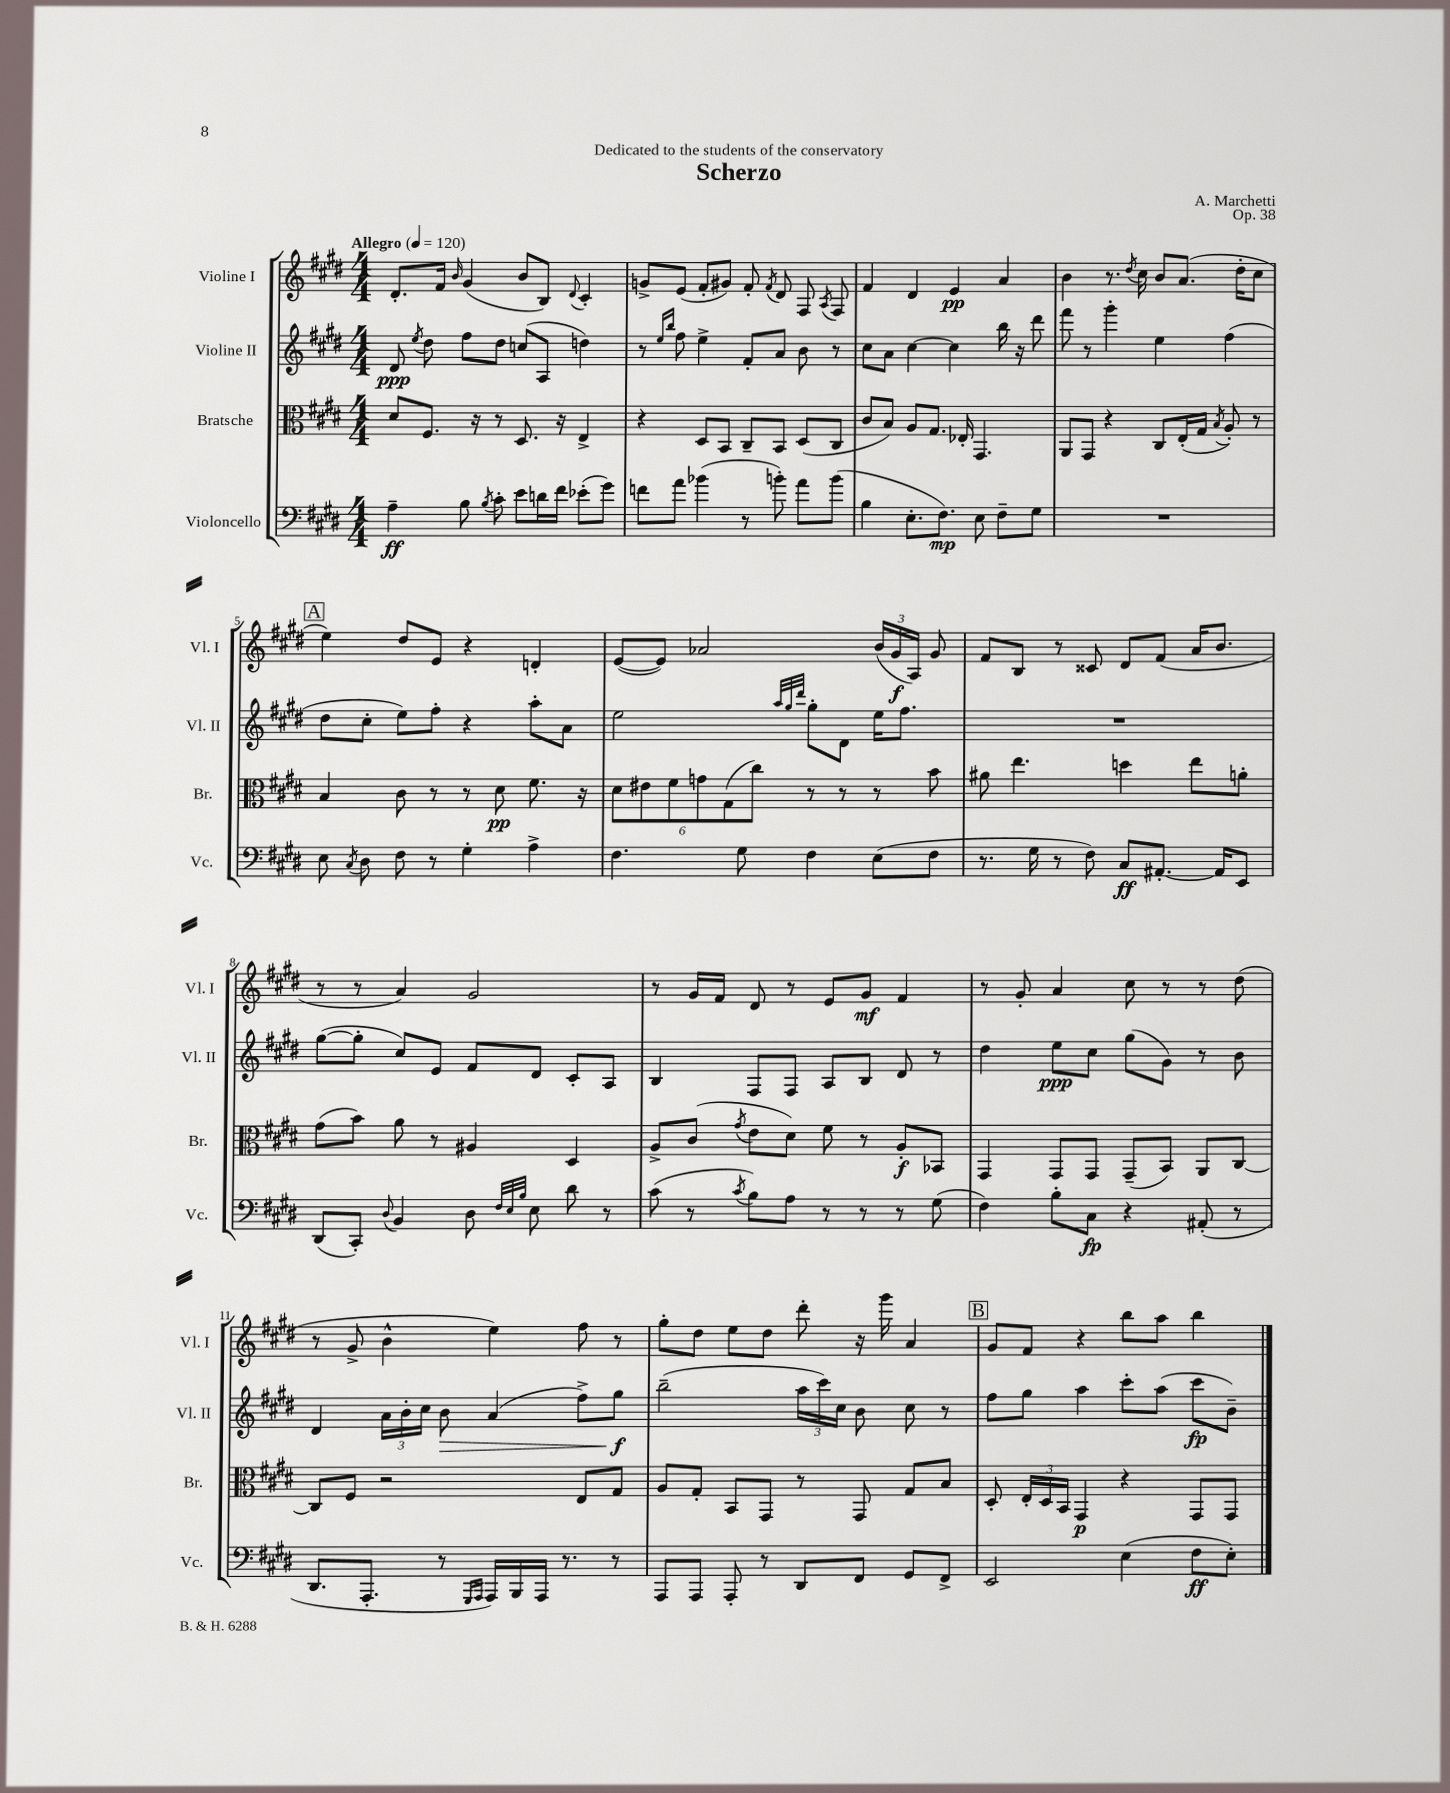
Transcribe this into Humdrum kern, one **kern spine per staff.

**kern	**kern	**kern	**kern
*staff4	*staff3	*staff2	*staff1
*clefF4	*clefC3	*clefG2	*clefG2
*k[f#c#g#d#]	*k[f#c#g#d#]	*k[f#c#g#d#]	*k[f#c#g#d#]
*M4/4	*M4/4	*M4/4	*M4/4
*MM120	*MM120	*MM120	*MM120
4A~	8d#	8d#	8.d#'
.	.	8qee	.
.	8.F#	8dd#	.
.	.	.	16f#
.	.	.	16qqb
8B	.	8ff#	(4g#
.	16r	.	.
8qB	.	.	.
8c#'	8r	8dd#	.
8e	8.D#	(8cc	8b
16d	.	8A	8B)
16f#	16r	.	.
.	.	.	8qqd#
(8e-'	4E^	4dd)	4c#'
8g#)	.	.	.
=	=	=	=
8f	4r	8r	8g^
.	.	16qqee	.
.	.	16qqbb	.
8a	.	8ff#	(8e
(4b-	8D#	4ee^	8f#'
.	8BB	.	8g#)
8r	8C#~	8f#'	8f#'
.	.	.	8qf#
8b')	8BB	8a	8d#
8a	(8D#	8b	8F#
.	.	.	8qA
(8b	8C#	8r	8F#
=	=	=	=
4B	8c#	8cc#	4f#
.	8B)	8a	.
8.E'	8A	[4cc#	4d#
.	8.G#	.	.
8.F#)	.	.	.
.	.	4cc#]	4e
.	16E-'	.	.
8E	4.GG#	.	.
8F#~	.	16bb	4a
.	.	16r	.
8G#	.	8ddd#	.
=	=	=	=
1r	8AA	8fff#	4b
.	8GG#	8r	.
.	4r	4ggg#'	8.r
.	.	.	8qdd#
.	.	.	16cc#
.	8C#	4ee	8b
.	(16E'	.	(8.a
.	16G#	.	.
.	8qB	.	.
.	8A')	(4ff#	.
.	.	.	16dd#'
.	8r	.	8cc#
=	=	=	=
8E	4B	8dd#	4ee)
8qC#	.	.	.
8D#	.	8cc#'	.
8F#	8c#	8ee)	8dd#
8r	8r	8ff#'	8e
4G#'	8r	4r	4r
.	8d#	.	.
4A^	8.f#	8aa'	4d'
.	.	8a	.
.	16r	.	.
=	=	=	=
4.F#	12d#	2ee	([8e
.	12e#	.	.
.	.	.	8e])
.	12f#	.	.
.	12g	.	2a-
.	(12G#	.	.
8G#	.	.	.
.	12cc#)	.	.
.	.	32qqaa	.
.	.	32qqgg#	.
.	.	32qqddd#	.
4F#	8r	8gg#'	.
.	8r	8d#	.
(8E	8r	16ee	(24b
.	.	.	24g#
.	.	8.ff#	.
.	.	.	24A)
8F#	8b	.	8g#
=	=	=	=
8.r	8a#	1r	8f#
.	4.ee	.	8B
16G#	.	.	.
8r	.	.	8r
8F#)	.	.	8c##
8C#	4dd	.	8d#
[8.AA#'	.	.	(8f#
.	8ee	.	16a
16AA#]	.	.	8.b
8EE	8a'	.	.
=	=	=	=
(8DD#	(8g#	([8gg#	8r
8CC#')	8b)	8gg#']	8r
8qqD#	.	.	.
4BB	8a	8cc#)	4a)
.	8r	8e	.
8D#	4A#	8f#	2g#
32qqF#	.	.	.
32qqE	.	.	.
32qqB	.	.	.
8E	.	8d#	.
8d#	4D#	8c#'	.
8r	.	8A	.
=	=	=	=
(8c#	8A^	4B	8r
8r	(8c#	.	16g#
.	.	.	16f#
8qc#	8qg#	.	.
8B)	8e	8F#	8d#
8A	8d#)	8F#	8r
8r	8f#	8A	8e
8r	8r	8B	8g#
8r	8A'	8d#	4f#
(8G#	8BB-	8r	.
=	=	=	=
4F#)	4GG#	4dd#	8r
.	.	.	8g#'
8B'	8GG#	8ee	4a
8C#	8GG#	8cc#	.
4r	(8GG#~	(8gg#	8cc#
.	8BB)	8g#)	8r
(8AA#'	8AA	8r	8r
8r	[8C#	8b	(8dd#
=	=	=	=
8.DD#	8C#]	4d#	8r
.	8F#	.	8g#^
8.AAA'	.	.	.
.	2r	24a	4b^^
.	.	24b'	.
.	.	24cc#	.
8r	.	8b	.
16qqGGG#	.	.	.
16qqAAA	.	.	.
16AAA)	.	(4a	4ee)
16BBB	.	.	.
16AAA	.	.	.
8.r	.	.	.
.	8E	8ff#^)	8ff#
8r	8G#	8gg#	8r
=	=	=	=
8AAA	8A	(2bb~	8gg#'
8AAA	8G#'	.	8dd#
8AAA'	8BB	.	8ee
8r	8GG#	.	8dd#
8DD#	8r	24aa	8ddd#'
.	.	24ccc#)	.
.	.	24cc#	.
8FF#	8GG#	8b	16r
.	.	.	16ggg#
8GG#	8G#	8cc#	4a
8FF#^	8B	8r	.
=	=	=	=
2EE	8D#'	8ff#	8g#
.	24E'	8gg#	8f#
.	24D#	.	.
.	24BB	.	.
.	4GG#	4aa	4r
(4E	4r	8ccc#'	8bb
.	.	(8aa	8aa
8F#	8GG#	8ccc#	4bb
8E')	8GG#	8b~)	.
==	==	==	==
*-	*-	*-	*-
